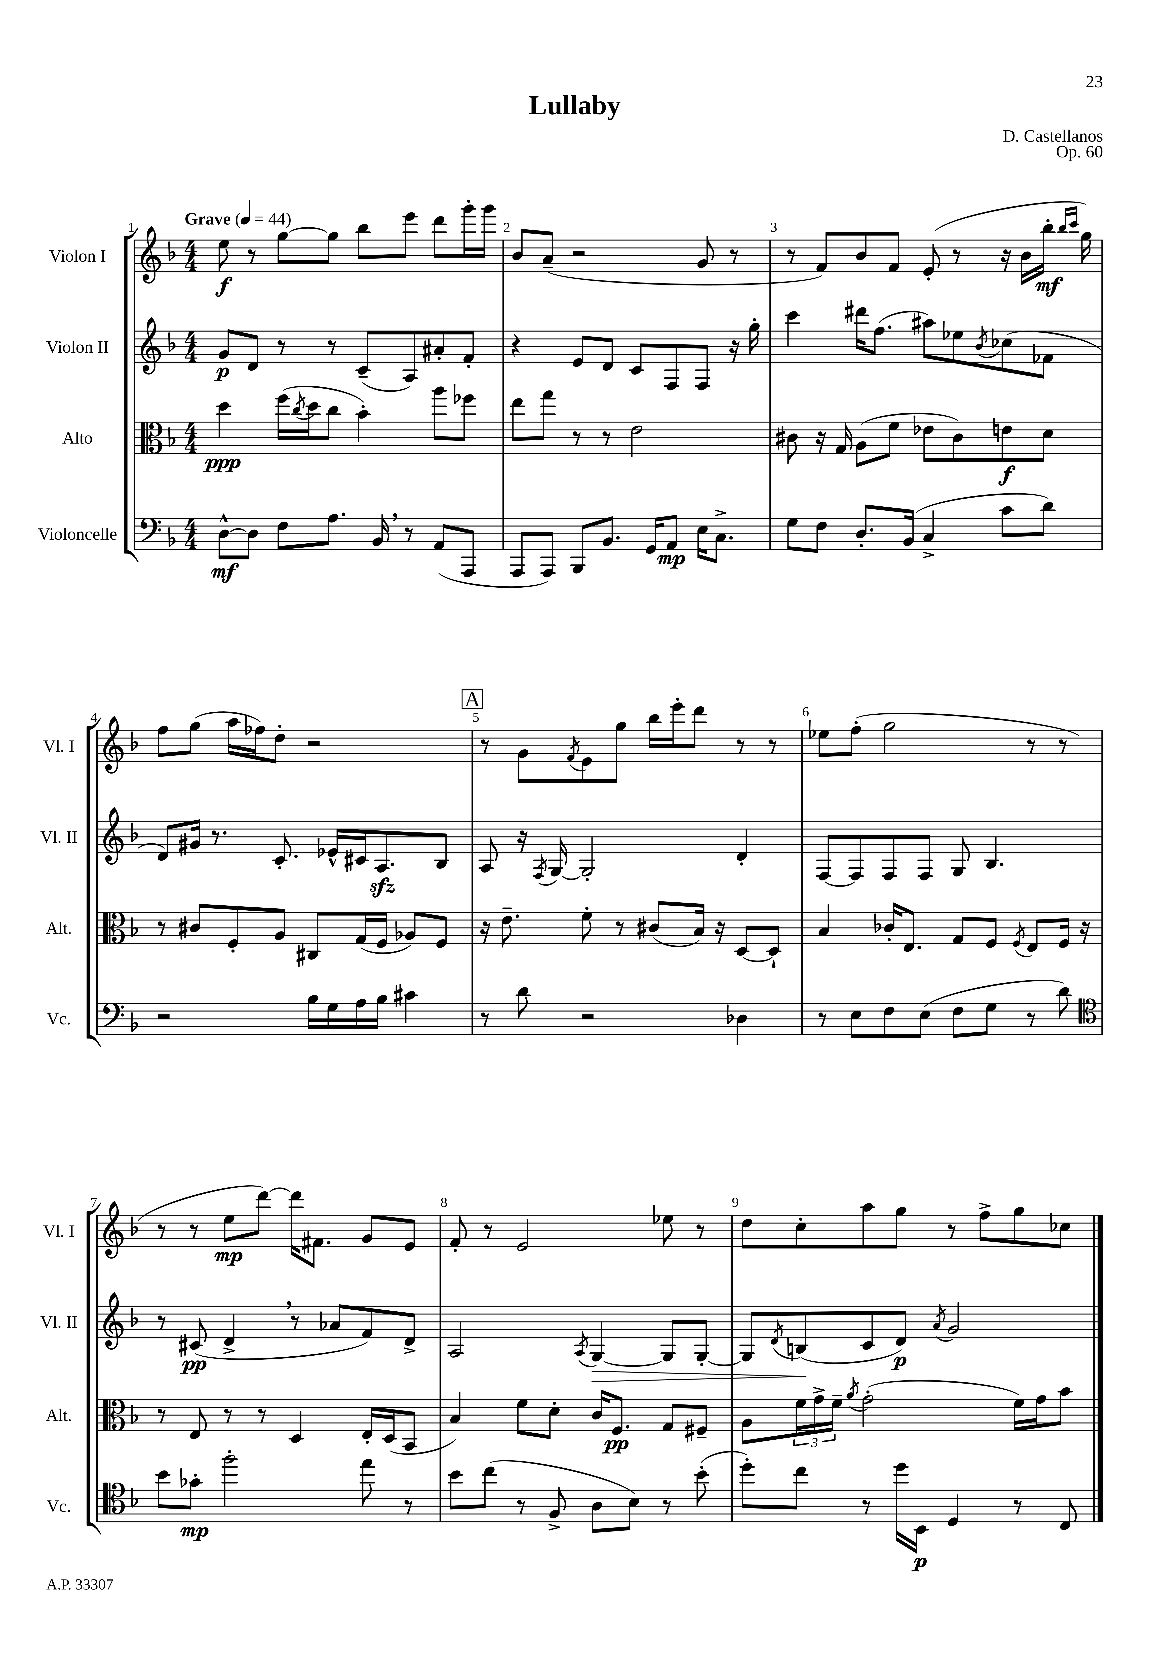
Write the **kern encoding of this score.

**kern	**dynam	**kern	**dynam	**kern	**dynam	**kern	**dynam
*part4	*part4	*part3	*part3	*part2	*part2	*part1	*part1
*staff4	*staff4	*staff3	*staff3	*staff2	*staff2	*staff1	*staff1
*I"Violoncelle	*	*I"Alto	*	*I"Violon II	*	*I"Violon I	*
*I'Vc.	*	*I'Alt.	*	*I'Vl. II	*	*I'Vl. I	*
*clefF4	*	*clefC3	*	*clefG2	*	*clefG2	*
*k[b-]	*	*k[b-]	*	*k[b-]	*	*k[b-]	*
*M4/4	*	*M4/4	*	*M4/4	*	*M4/4	*
*MM44	*	*MM44	*	*MM44	*	*MM44	*
=1	=1	=1	=1	=1	=1	=1	=1
!	!	!	!	!	!	!LO:TX:a:B:t=Grave	!
[8D^^\L	mf	4dd\	ppp	8g/L	p	8ee\	f
8D\J]	.	.	.	8d/J	.	8r	.
8F\L	.	(16ff\LL	.	8r	.	[8gg\L	.
.	.	8qcc/	.	.	.	.	.
.	.	16dd\J	.	.	.	.	.
8.A\J	.	8cc\J	.	8r	.	8gg\J]	.
.	.	4b-'\)	.	(8c~/L	.	8bb-\L	.
16BB-,/	.	.	.	.	.	.	.
8r	.	.	.	8A/)	.	8eee\J	.
(8AA/L	.	8aa\L	.	8a#X'/	.	8ddd\L	.
8AAA/J	.	8ff-X\J	.	8f'/J	.	16ggg'\L	.
.	.	.	.	.	.	16ggg\JJ	.
=2	=2	=2	=2	=2	=2	=2	=2
8AAA/L	.	8ee\L	.	4r	.	8b-/L	.
8AAA/J)	.	8gg\J	.	.	.	(8a~/J	.
8BBB-/L	.	8r	.	8e/L	.	2r	.
8.BB-/J	.	8r	.	8d/J	.	.	.
.	.	2e\	.	8c/L	.	.	.
16GG/KL	.	.	.	.	.	.	.
8AA/J	mp	.	.	8F/	.	.	.
16E\KL	.	.	.	8F/J	.	8g/	.
8.C^\J	.	.	.	.	.	.	.
.	.	.	.	16r	.	8r	.
.	.	.	.	16gg'\	.	.	.
=3	=3	=3	=3	=3	=3	=3	=3
8G\L	.	8c#X\	.	4ccc\	.	8r	.
8F\J	.	16r	.	.	.	8f/L)	.
.	.	16G/	.	.	.	.	.
8.D'/L	.	(8A\L	.	16ddd#X\KL	.	8b-/	.
.	.	.	.	(8.ff\J	.	.	.
.	.	8f\J	.	.	.	8f/J	.
(16BB-/Jk	.	.	.	.	.	.	.
4C^/	.	8e-X\L	.	8aa#X\L)	.	(8e'/	.
.	.	8c#\)	.	8ee-X\	.	8r	.
.	.	.	.	8qb-/	.	.	.
8c\L	.	8en\	f	(8cc-X\	.	16r	.
.	.	.	.	.	.	16b-\LL	.
8d\J)	.	8d\J	.	8f-X\J	.	16bb-'\JJ	mf
.	.	.	.	.	.	16qqbb-/LL	.
.	.	.	.	.	.	16qqccc/JJ	.
.	.	.	.	.	.	16gg\)	.
!!LO:LB:g=z
=4	=4	=4	=4	=4	=4	=4	=4
2r	.	8r	.	8d/L)	.	8ff\L	.
.	.	8c#X/L	.	16g#X/Jk	.	(8gg\J	.
.	.	.	.	8.r	.	.	.
.	.	8F'/	.	.	.	16aa\LL	.
.	.	.	.	.	.	16ff-X\J)	.
.	.	8A/J	.	8.c'/	.	8dd'\J	.
16B-\LL	.	8C#X/L	.	.	.	2r	.
16G\	.	.	.	16e-X^^/LL	.	.	.
16A\	.	(16G/L	.	16c#X/J	.	.	.
16B-\JJ	.	16F/JJ	.	8.Azz/	.	.	.
4c#X\	.	8A-X/L)	.	.	.	.	.
.	.	8F/J	.	8B-/J	.	.	.
!!LO:REH:place=s1:t=A
=5	=5	=5	=5	=5	=5	=5	=5
8r	.	16r	.	8A/	.	8r	.
.	.	8.e~\	.	.	.	.	.
8d\	.	.	.	16r	.	8g\L	.
.	.	.	.	8qF/	.	.	.
.	.	.	.	[16G/	.	.	.
.	.	.	.	.	.	8qf/	.
2r	.	8f'\	.	2G'/]	.	8e\	.
.	.	8r	.	.	.	8gg\J	.
.	.	(8c#X/L	.	.	.	16bb-\LL	.
.	.	.	.	.	.	16eee'\J	.
.	.	16B-/Jk)	.	.	.	8ddd\J	.
.	.	16r	.	.	.	.	.
4D-X\	.	[8D/L	.	4d'/	.	8r	.
.	.	8D`/J]	.	.	.	8r	.
=6	=6	=6	=6	=6	=6	=6	=6
8r	.	4B-/	.	[8F/L	.	8ee-X\L	.
8E\L	.	.	.	8F/]	.	(8ff'\J	.
8F\	.	16c-X'/KL	.	8F/	.	2gg\	.
.	.	8.E/J	.	.	.	.	.
(8E\J	.	.	.	8F/J	.	.	.
8F\L	.	8G/L	.	8G/	.	.	.
8G\J	.	8F/J	.	4.B-/	.	.	.
.	.	8qF/	.	.	.	.	.
8r	.	8E/L	.	.	.	8r	.
8d\)	.	16F/Jk	.	.	.	8r	.
.	.	16r	.	.	.	.	.
!!LO:LB:g=z
=7	=7	=7	=7	=7	=7	=7	=7
*clefC4	*	*	*	*	*	*	*
8b-\L	.	8r	.	8r	.	8r	.
8g-X'\J	mp	8E/	.	(8c#X/	pp	8r	.
2ff'\	.	8r	.	4d^,/	.	8ee\L	mp
.	.	8r	.	.	.	[8ddd\J)	.
.	.	4D/	.	8r	.	16ddd\KL]	.
.	.	.	.	.	.	8.f#X\J	.
.	.	.	.	8a-X/L	.	.	.
8ee\	.	16E'/LL	.	8f/)	.	8g/L	.
.	.	(16D/J	.	.	.	.	.
8r	.	8BB-/J	.	8d^/J	.	8e/J	.
=8	=8	=8	=8	=8	=8	=8	=8
8b-\L	.	4B-/)	.	2A/	.	8f'/	.
(8cc\J	.	.	.	.	.	8r	.
8r	.	8f\L	.	.	.	2e/	.
8F^/	.	8d'\J	.	.	.	.	.
.	.	.	.	8qA/	.	.	.
!	!	!	!	!	!LO:HP:b	!	!
8A\L	.	16c/KL	.	[4G/	>	.	.
.	.	8.F/J	pp	.	.	.	.
8B-\J)	.	.	.	.	.	.	.
8r	.	8G/L	.	8G/L]	.	8ee-X\	.
(8b-'\	.	8F#X~/J	.	[8G'/J	.	8r	.
=9	=9	=9	=9	=9	=9	=9	=9
8dd'\L)	.	8A\L	.	8G/L]	.	8dd\L	.
.	.	.	.	8qd/	.	.	.
8cc\J	.	24f\L	.	(8Bn/	.	8cc'\	.
.	.	24g^\	.	.	.	.	.
.	.	24f~\JJ	.	.	.	.	.
.	.	8qa/	.	.	.	.	.
8r	.	(2g'\	.	8c/	]	8aa\	.
16dd\LL	.	.	.	8d/J)	p	8gg\J	.
16BB-\JJ	p	.	.	.	.	.	.
.	.	.	.	8qa/	.	.	.
4D/	.	.	.	2g/	.	8r	.
.	.	.	.	.	.	8ff^\L	.
8r	.	16f\LL)	.	.	.	8gg\	.
.	.	16g\J	.	.	.	.	.
8C/	.	8b-\J	.	.	.	8cc-X\J	.
==	==	==	==	==	==	==	==
*-	*-	*-	*-	*-	*-	*-	*-
